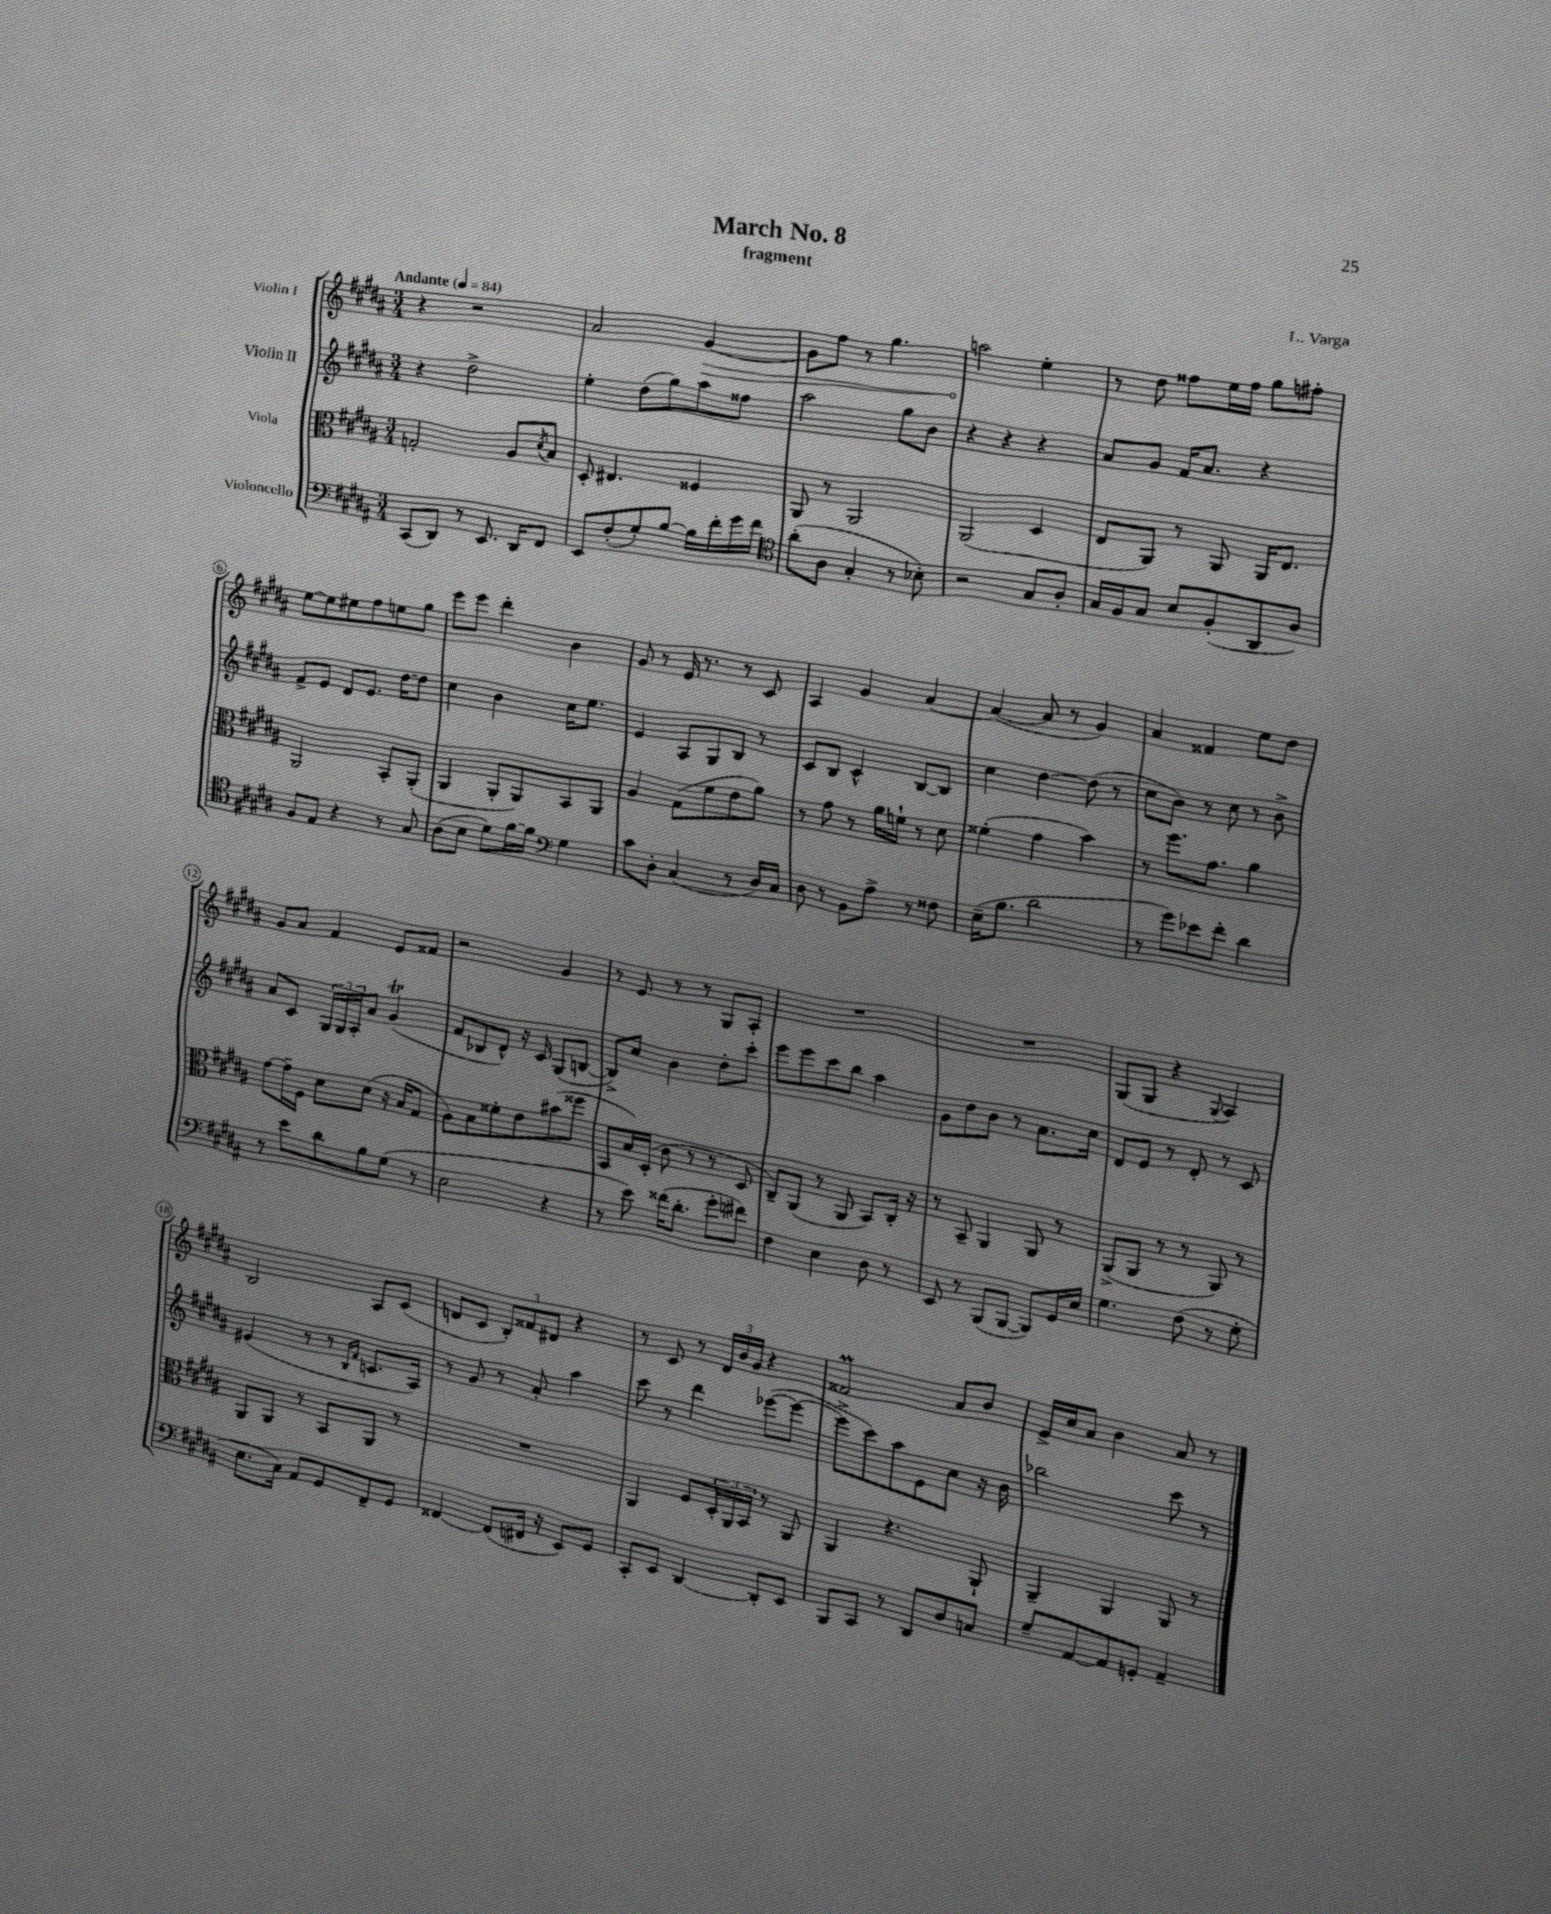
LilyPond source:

\header { title = "March No. 8" composer = "L. Varga" subtitle = "fragment" }
<<
\new StaffGroup <<
\new Staff = "s0" \with { instrumentName = "Violin I" } {
    \clef treble \key b \major \numericTimeSignature \time 3/4 \tempo "Andante" 4 = 84
    r4 r2 |
    ais'2 \once \override Hairpin.circled-tip = ##t gis'4~\> |
    gis'8 fis''8 r8 gis''4. |
    a''2\! e''4-. |
    r8 dis''8 fisis''8 e''16 fisis''16 gis''8 fis''8-. |
    e''8~ e''8 eis''8 fis''8 e''8 gis''8 |
    e'''8 e'''8 dis'''4-. b'4 |
    gis'8 r8 e'16 r8. r8 cis'8 |
    ais4 gis'4 ais'4~ |
    ais'4~( ais'8 r8 gis'4) |
    ais'4 fisis'4 e''8 dis''8 |
    gis'8 ais'8 fis'4 e'8 fisis'8 |
    r2 gis'4 |
    r8 e'8 r8 r8 gis8 ais8-. |
    R2. |
    R2. |
    gis8( gis8 r4 \appoggiatura { gis8 } ais4) |
    b2 ais8 cis'8( |
    d'8 cis'8 \tuplet 3/2 { b8-.) fisis'8 dis'8 } r4 |
    r8 cis'8 r8 \tuplet 3/2 { dis'16 b'16 gis'16 } r4 |
    fisis'2\prall ais'8 b'8 |
    e'16-> cis''16 ais'8 b'4 ais'8 r8 \bar "|." |
}
\new Staff = "s1" \with { instrumentName = "Violin II" } {
    \clef treble \key b \major \numericTimeSignature \time 3/4
    r4 dis''2-> |
    e''4-. dis''8( gis''8) ais''8 fisis''8 |
    ais''2 gis''8 b'8 |
    r4 r4 r4 |
    ais'8 gis'8 fis'16 ais'8. r4 |
    fis'8-> e'8 dis'8 e'8. dis''16~ dis''8 |
    cis''4 b'4 cis''16 e''8. |
    e'4 ais8 gis8 b8 r8 |
    cis'8 b8 cis'4-^ b8~ b8 |
    cis''4 dis''4~ dis''8( r8 |
    cis''8 b'8) r8 cis''8 r8 b'8-> |
    ais'8 cis'8 \tuplet 3/2 { gis16 gis16 ais16-. } ais'8 gis'4\trill( |
    fis'8 bes8 dis'8-^) r16 cis'16 gis8( b8~ |
    b8->) cis''8 b'4 dis''8-. cis'''8-. |
    e'''8 e'''8 cis'''8 b''8 ais''4 |
    gis'8 dis''8 b'8 r8 ais'8. cis''16 |
    dis'8 e'8 r8 dis'8-. r8 cis'8 |
    eis'4( r8 r8 \grace { b16 fis'16 } c'8. ais16) |
    r8 gis'8 r8 ais'8-. ais''4 |
    cis'''8 r8 dis'''4 ees'''8~( ees'''8~ |
    ees'''8-> cis'''8) ais''8 e'8 cis''8 r16 b'16 |
    bes''2 cis'''8 r8 \bar "|." |
}
\new Staff = "s2" \with { instrumentName = "Viola" } {
    \clef alto \key b \major \numericTimeSignature \time 3/4
    g2-. ais8 \acciaccatura { dis'8 } b8 |
    dis8-. eis4. fisis4 |
    ais,8 r8 ais,2 |
    ais,2( dis4 |
    e8 ais,8) r8 ais,8 ais,16 e8. |
    ais,2 b,8-. ais,8-.( |
    ais,4 ais,8-. ais,8) b,8 ais,8 |
    ais4 gis8( fis'8 e'8 ais'8) |
    r8 gis'8 r8 ais'16 f'16-! r8 dis'8 |
    fisis'4-.( gis'4 b'4) |
    r8 fis''8. gis'8. ais'4 |
    gis'8~ gis'16-- fis16 dis'8 dis'8( r16 b16 gis8 |
    ais8) b8 fisis'8-. e'8 bis'8( fisis''8 |
    b,8 b16) dis16-.( cis'8 r8 r8 dis8 |
    cis8--) ais,8( r8 ais,8 b,8) cis16-. r16 |
    r8 b,8-- ais,4 ais,8 r8 |
    ais,8->( ais,8 r8 r8 ais,8) r8 |
    ais,8 ais,8 r8 b,8 ais,8 r8 |
    R2. |
    ais,4 fis8 \tuplet 3/2 { dis16-. ais,16 b,16 } r8 ais,8 |
    ais,4 r4. ais,8-! |
    ais,4-- ais,4 ais,8 r8 \bar "|." |
}
\new Staff = "s3" \with { instrumentName = "Violoncello" } {
    \clef bass \key b \major \numericTimeSignature \time 3/4
    cis,8( dis,8) r8 e,8. dis,16 fis,8 |
    e,8 fis8-.( gis8-.) b8~ b16 fis'16-. gis'16 fis'16 |
    \clef tenor ais'8-.( ais8 gis4-. r8 bes8-.) |
    r2 gis8 ais8-. |
    gis16 fis16 gis8 b8 fis8-.( ais,8 ais8) |
    fis8 e8 r4 r8 gis8 |
    ais8( b8 dis'8) fis'16~ fis'16 \clef bass gis4 |
    cis'8 dis8-. cis4( r8 dis16) cis16 |
    dis8 r8 b,8 ais8-> r8 fisis8 |
    e16--( b8. dis'2 |
    r8 gis'8) ees'8 fis'8-. dis'4 |
    r8 e'8 dis'8 b8 gis8( r8 |
    e2 r4 |
    r8 e'8) fisis'16( dis'8.-. gis'8-. fis'8) |
    fis4 e4 dis8 r8 |
    e,8 r8 b,,8( b,,8~ b,,8) gis,16 e16 |
    gis4. fis8( r8 gis8-. |
    e8. cis16) ais,8 gis,8 fis,8-- gis,8 |
    fisis,4~ fisis,8( fis,16 r16 e,8) gis,8 |
    cis,8-. e,8 dis,4~ dis,8-. e,8 |
    b,,8 cis,8 r8 dis,8 dis8 c8 |
    gis8-- ais,8~ ais,8 g,8-. ais,4-- \bar "|." |
}
>>
>>
\layout { \context { \Score \override BarNumber.stencil = #(make-stencil-circler 0.1 0.3 ly:text-interface::print) } }
